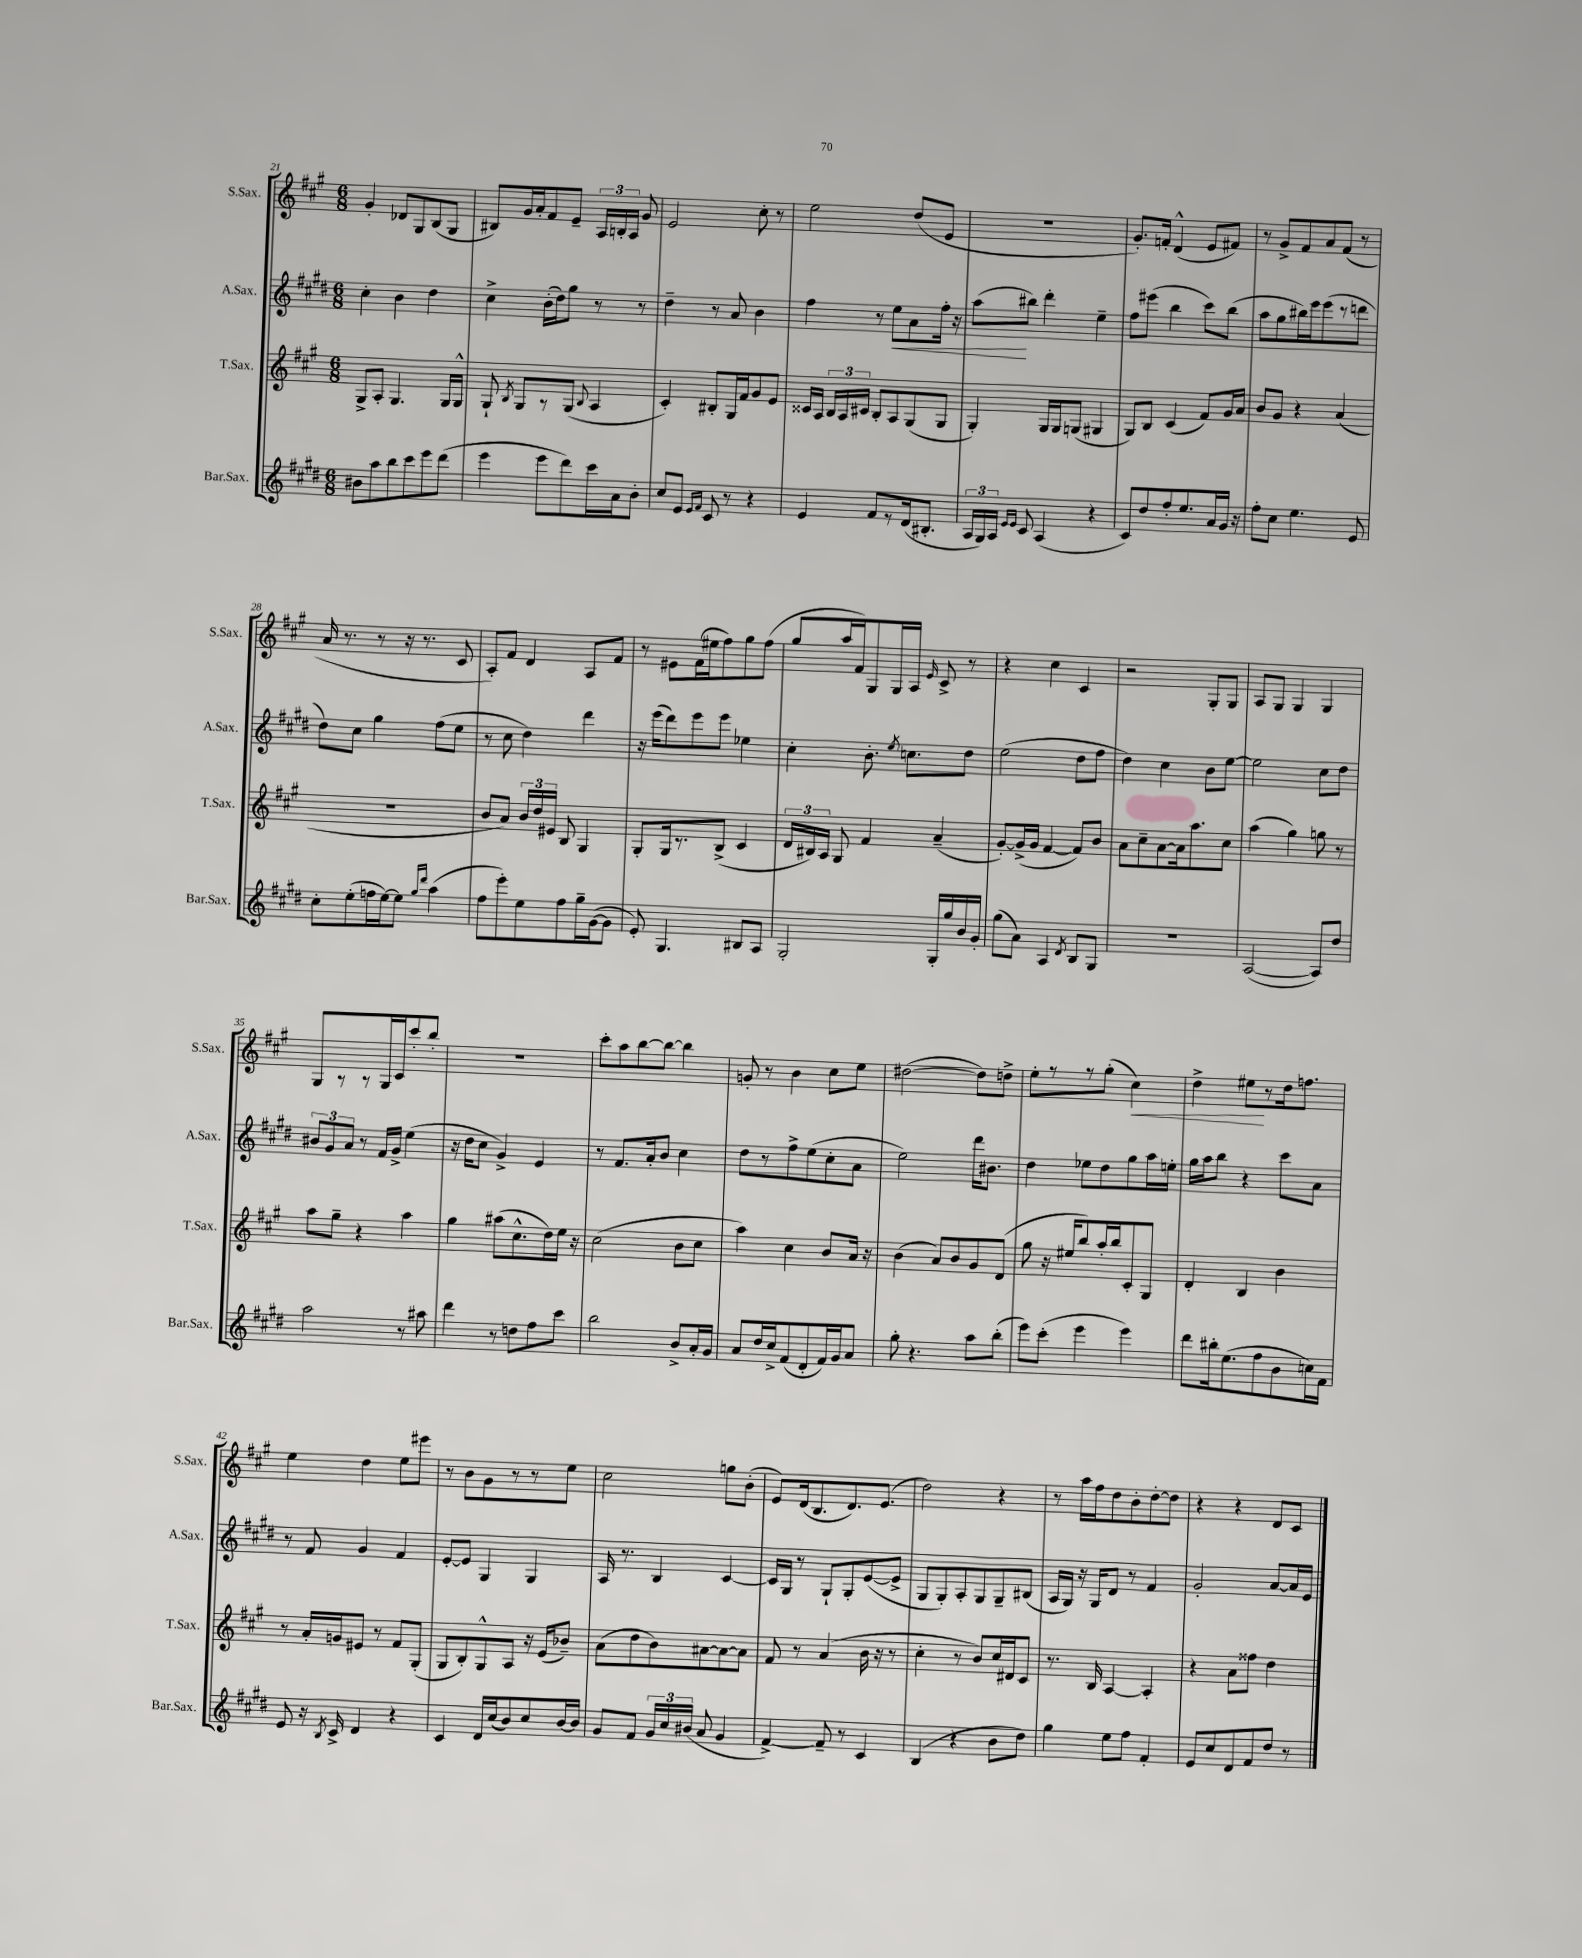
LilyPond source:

<<
\new StaffGroup <<
\new Staff = "s0" \with { instrumentName = "S.Sax." shortInstrumentName = "S.Sax." } {
    \clef treble \key a \major \numericTimeSignature \time 6/8
    \autoBeamOff gis'4-. des'8[ gis8 b8( gis8] |
    bis8[) gis'16 a'16-. fis'8 e'8]-- \tuplet 3/2 { a16[ b16-. a16] } gis'8 |
    e'2 cis''8-. r8 |
    e''2 d''8[( e'8] |
    R2. |
    gis'8.[-.) f'16]-. d'4-^( e'8[ fis'8]) |
    r8 gis'8[-> fis'8 a'8 fis'8]( r8 |
    a'16 r8. r8 r16 r8. cis'8 |
    a8[-.) fis'8] d'4 a8[ fis'8] |
    r8 eis'8[ fis'16( eis''16 fis''8) gis''8 fis''8]( |
    gis''8[ a''16 fis'16) gis8 gis16 a16] \grace { e'16 } cis'8-> r8 |
    r4 cis''4 cis'4 |
    r2 gis8[-. gis8] |
    a8[ gis8] gis4 gis4 |
    gis8[ r8 r8 gis16 cis'16 cis'''8-. b''8]-. |
    R2. |
    cis'''8[-. a''8 b''8~ b''8]~ b''4 |
    g'8-. r8 b'4 cis''8[ e''8] |
    dis''2~( dis''8[) d''8]-> |
    e''8[-. r8 r8 gis''8]-.( cis''4\<) |
    d''4-> eis''8[\! r8 d''16 f''8.] |
    e''4 d''4 e''8[ eis'''8] |
    r8 b'8[ gis'8 r8 r8 e''8] |
    cis''2 g''8[ b'8]-.( |
    e'8[) d'16( b8. d'8.) e'8.]( |
    d''2) r4 |
    r8 a''16[ fis''16 d''8 b'8-. d''8~-. d''8] |
    r4 r4 d'8[ cis'8] \bar "|." |
}
\new Staff = "s1" \with { instrumentName = "A.Sax." shortInstrumentName = "A.Sax." } {
    \clef treble \key e \major \numericTimeSignature \time 6/8
    \autoBeamOff cis''4-. b'4 dis''4 |
    cis''4-> b'16[-.( dis''16) gis''8] r8 r8 |
    dis''4-- r8 a'8 b'4 |
    fis''4 r8 e''8[\< a'8 fis''16]-. r16 |
    a''8[\!( bis''8]) dis'''4-. e''4-- |
    fis''8[ eis'''8]( b''4 cis'''8[) b''8]( |
    a''8[ gis''8 bis''16) e'''16 e'''8( r8 d'''8] |
    dis''8[) cis''8] gis''4 fis''8[( e''8] |
    r8 cis''8 dis''4) dis'''4 |
    r16 e'''16[( dis'''8) e'''8 e'''8] ees''4 |
    cis''4-. b'8.-. \acciaccatura { e''8 } c''8.[ dis''8] |
    e''2( dis''8[ fis''8] |
    dis''4) cis''4 b'8[ e''8]~ |
    e''2 cis''8[ dis''8] |
    \tuplet 3/2 { bis'8[ gis'8 a'8] } r8 fis'16[ gis'16]-> e''4( |
    r16 dis''16[ cis''8] gis'4->) e'4 |
    r8 fis'8.[ a'16-. b'8] cis''4 |
    dis''8[ r8 fis''8-> e''8( cis''8-. a'8] |
    e''2) dis'''16[ bis'8.] |
    dis''4 ees''8[ dis''8 gis''8 a''16 e''16]-. |
    gis''16[ a''16 b''8] r4 cis'''8[ a'8] |
    r8 fis'8 gis'4 fis'4 |
    e'8[~-. e'8] gis4 gis4 |
    a16 r8. b4 cis'4~ |
    cis'16[ gis16] r8 gis8[-! gis8-. e'8~( e'8]-> |
    gis8[ gis8-.) a8-. gis8 gis8-- bis8]( |
    a16[ gis16]) r16 gis16[ dis'8] r8 fis'4 |
    gis'2-. a'8[~ a'16 e'16] \bar "|." |
}
\new Staff = "s2" \with { instrumentName = "T.Sax." shortInstrumentName = "T.Sax." } {
    \clef treble \key a \major \numericTimeSignature \time 6/8
    \autoBeamOff gis8[-> a8]-. gis4. gis16[ gis16]-^ |
    gis8-! \acciaccatura { b8 } gis8[ r8 gis8]( \appoggiatura { b8 } a4 |
    cis'4-.) bis8[-. gis16 fis'16 gis'8 e'8] |
    cisis'16[ a16] \tuplet 3/2 { b16[ a16 cis'16] } b8[-. a8 gis8( gis8] |
    gis4-.) gis16[ gis16 g8]( gis4 |
    gis8[) b8] cis'4( fis'8[) gis'16 a'16] |
    b'8[ gis'8] r4 a'4( |
    R2. |
    b'8[ a'8]) \tuplet 3/2 { b'16[ d''16 eis'16] } b8 gis4 |
    gis8[-. gis16 r8. b8]->( cis'4 |
    \tuplet 3/2 { d'16[ bis16) a16] } gis8 fis'4 a'4--( |
    gis'8[~-.) gis'16->( gis'16] fis'4~ fis'8[) b'8] |
    a'8[ cis''8-- a'8~ a'16 a''8. cis''8] |
    a''4( gis''4) g''8 r8 |
    a''8[ gis''8]-- r4 a''4 |
    gis''4 ais''8[( cis''8.-^ d''16) e''16] r16 |
    cis''2( b'8[ cis''8] |
    a''4) cis''4 b'8[ a'16] r16 |
    b'4( a'8[) b'8 gis'8 d'8]( |
    gis''8 r16 eis''16[ b''8) a''16-. b''16 cis'8-. gis8] |
    d'4-. b4 b'4 |
    r8 a'16[-. g'16 eis'8] r8 fis'8[ gis8]-.( |
    gis8[ b8-.) gis8-^ a8] r16 e'16[( bes'8]--) |
    a'8[( d''8 b'8) ais'8~ ais'8~ ais'8] |
    fis'8 r8 a'4( b'16 r16 r8 |
    cis''4-. r8 b'8[) cis''16 dis'16 cis'8] |
    r8. b16 a4~ a4-. |
    r4 a'8[ fisis''8] d''4 \bar "|." |
}
\new Staff = "s3" \with { instrumentName = "Bar.Sax." shortInstrumentName = "Bar.Sax." } {
    \clef treble \key e \major \numericTimeSignature \time 6/8
    \autoBeamOff bis'8[ a''8 b''8 cis'''8 e'''8 dis'''8]( |
    e'''4 e'''8[ dis'''8) cis'''16 a'16 b'8]-. |
    cis''8[ e'8] \grace { e'16[ fis'16] } cis'8 r8 r4 |
    e'4 fis'8[ r8 dis'16( bis8.]-. |
    \tuplet 3/2 { a16[ gis16) a16] } \grace { e'16[ e'16] } cis'8 a4( r4 |
    cis'8[) dis''8 fis''8-. e''8. a'16 gis'16] r16 |
    fis''8[-. cis''8] e''4. e'8 |
    cis''8[-. e''8-.( f''16 e''16~) e''8] \grace { gis''16[ dis'''16] } a''4( |
    fis''8[ e'''8-.) e''8 fis''8 gis''16-- gis'16~( gis'8] |
    e'8-.) gis4. bis8[ a8] |
    gis2-. gis16[-. gis''16 b'16 gis'16]-. |
    gis''8[( a'8]) a4 \acciaccatura { dis'8 } b8[ gis8] |
    r2. |
    a2~( a8[) dis''8] |
    a''2 r8 ais''8 |
    dis'''4 r8 d''8[ fis''8 cis'''8] |
    b''2 b'8[-> a'16-. gis'16] |
    a'8[ dis''16 cis''16-> fis'8( dis'8-. fis'16) gis'16 a'8] |
    gis''8-. r4. a''8[ b''8]-.( |
    e'''8[) cis'''8]-.( e'''4 e'''4) |
    dis'''8[ bis''16-. e''8.( fis''8 b'8 c''16) fis'16] |
    e'8 r16 \acciaccatura { b8 } cis'16-> dis'4 r4 |
    cis'4 dis'16[ cis''16( b'8) cis''8 b'16~ b'16] |
    gis'8[ fis'8] \tuplet 3/2 { gis'16[ cis''16 bis'16]( } a'8 gis'4 |
    fis'4~->) fis'8-- r8 cis'4 |
    b4( r4 b'8[ dis''8]) |
    gis''4 e''8[ fis''8] fis'4-. |
    e'8[ cis''8 dis'8 fis'8 dis''8] r8 \bar "|." |
}
>>
>>
\layout { \context { \Score currentBarNumber = #21 } }
